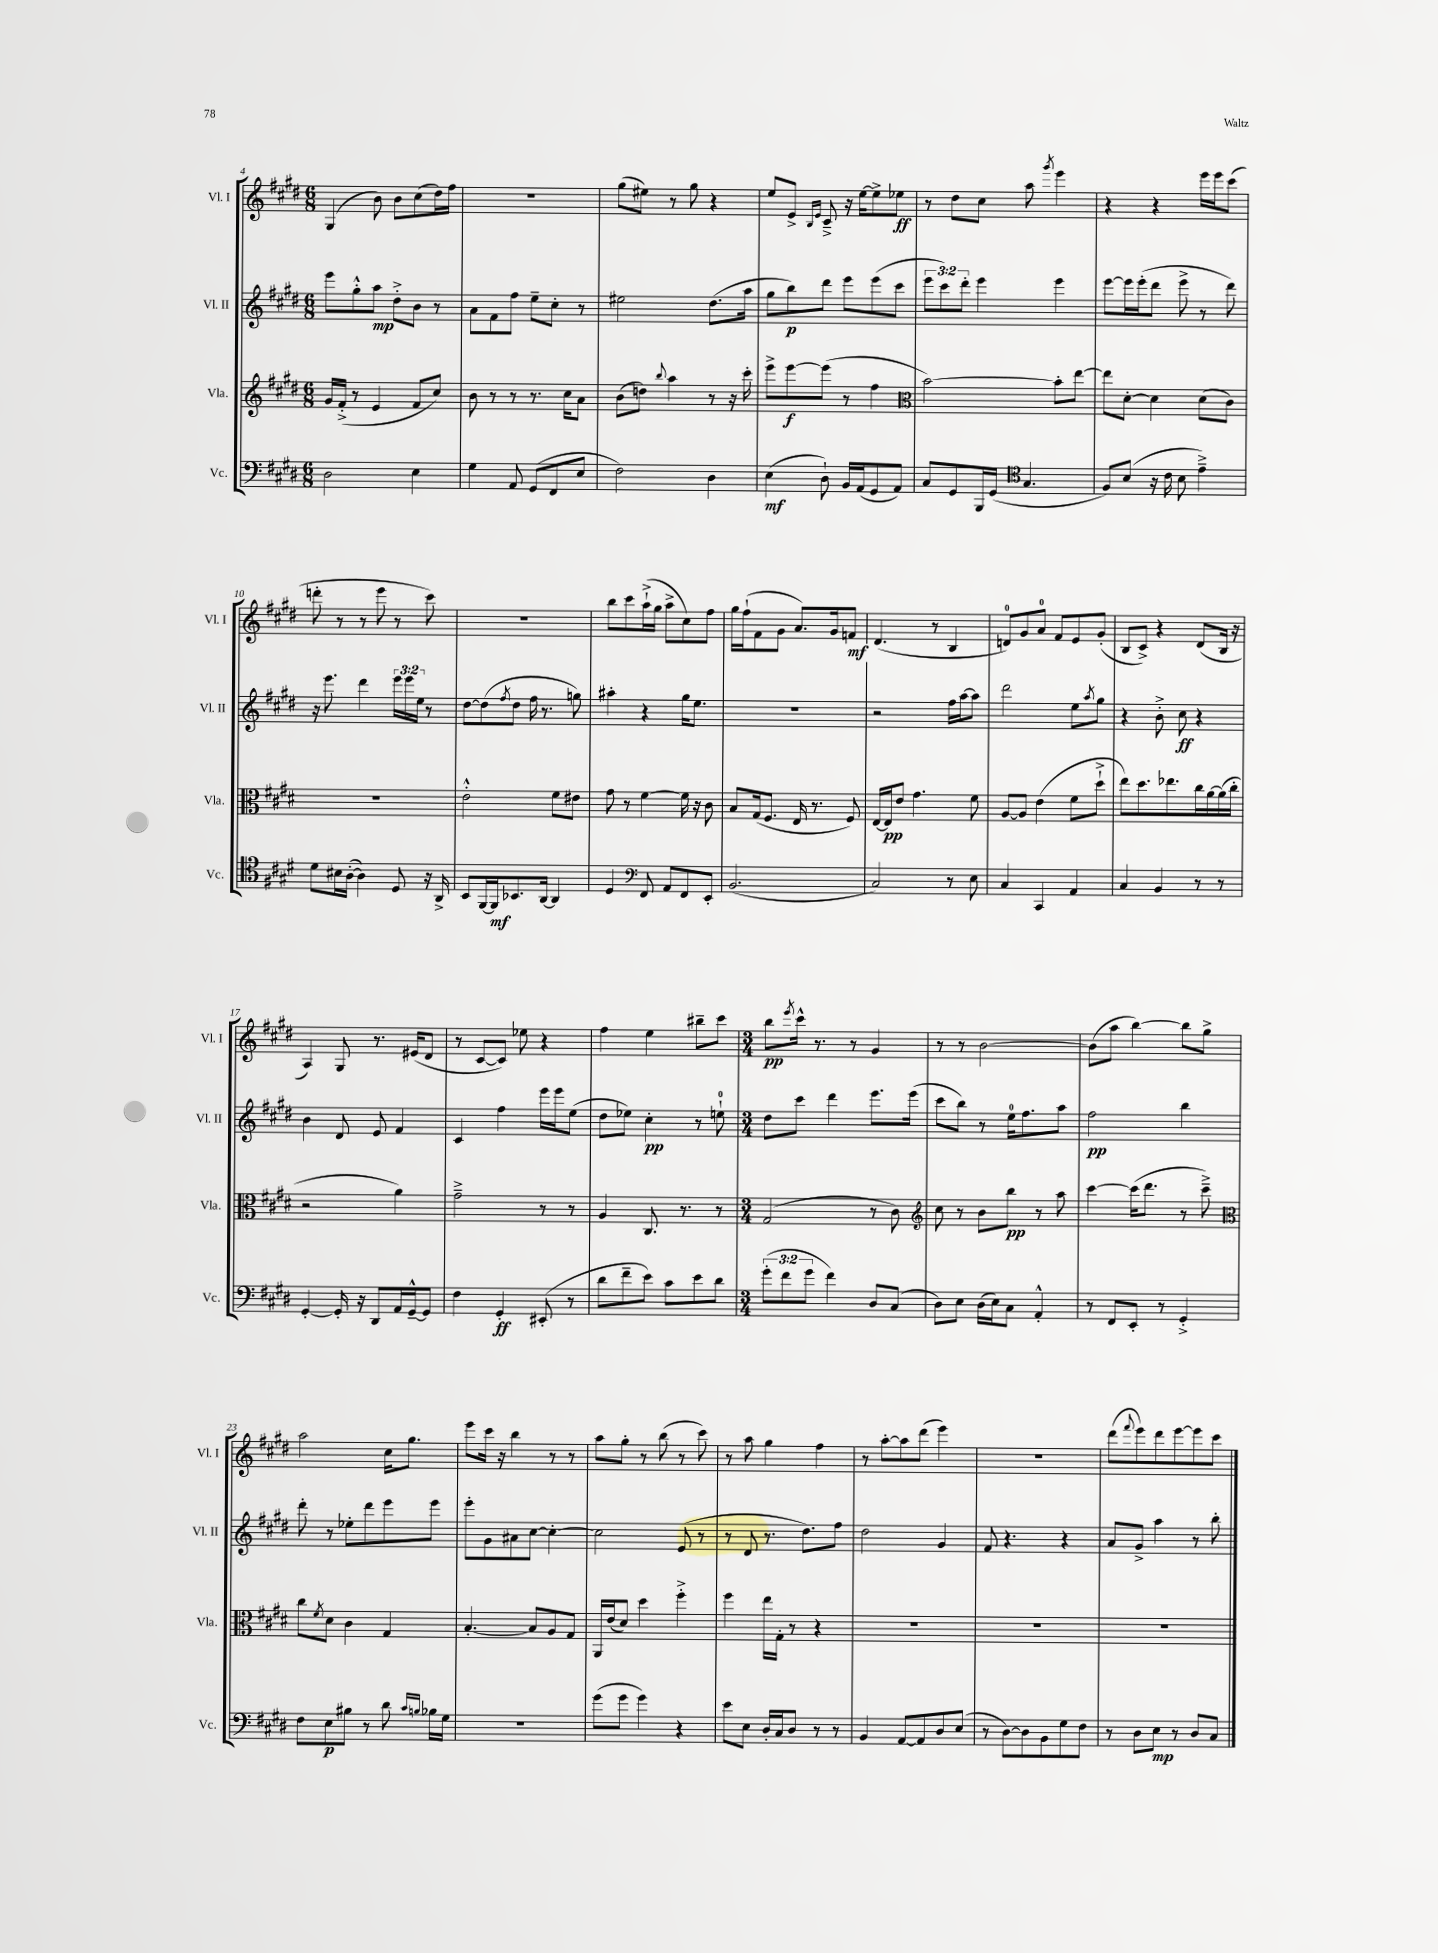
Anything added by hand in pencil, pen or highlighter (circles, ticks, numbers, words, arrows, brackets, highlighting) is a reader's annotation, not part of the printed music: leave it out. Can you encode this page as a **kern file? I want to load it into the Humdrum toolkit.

**kern	**dynam	**kern	**dynam	**kern	**dynam	**kern	**dynam
*part4	*part4	*part3	*part3	*part2	*part2	*part1	*part1
*staff4	*staff4	*staff3	*staff3	*staff2	*staff2	*staff1	*staff1
*I"Vc.	*	*I"Vla.	*	*I"Vl. II	*	*I"Vl. I	*
*I'Vc.	*	*I'Vla.	*	*I'Vl. II	*	*I'Vl. I	*
*clefF4	*	*clefG2	*	*clefG2	*	*clefG2	*
*k[f#c#g#d#]	*	*k[f#c#g#d#]	*	*k[f#c#g#d#]	*	*k[f#c#g#d#]	*
*M6/8	*	*M6/8	*	*M6/8	*	*M6/8	*
=4	=4	=4	=4	=4	=4	=4	=4
2D#\	.	16g#/LL	.	8eee\L	.	(4G#/	.
.	.	(16f#'^/JJ	.	.	.	.	.
.	.	8r	.	8gg#'^^\	.	.	.
.	.	4e/	.	8aa\J	mp	8b\)	.
.	.	.	.	8dd#'^\L	.	8b\L	.
4E\	.	8f#/L	.	8b\J	.	(8cc#\	.
.	.	8cc#/J)	.	8r	.	16dd#\L)	.
.	.	.	.	.	.	16ff#\JJ	.
=5	=5	=5	=5	=5	=5	=5	=5
4G#\	.	8b\	.	8a\L	.	2.r	.
.	.	8r	.	8f#\	.	.	.
8AA/	.	8r	.	8ff#\J	.	.	.
(8GG#/L	.	8.r	.	8ee~\L	.	.	.
8FF#/	.	.	.	8cc#'\J	.	.	.
.	.	16cc#\KL	.	.	.	.	.
8E/J	.	8a\J	.	8r	.	.	.
=6	=6	=6	=6	=6	=6	=6	=6
2F#\)	.	(8b\L	.	2ee#X\	.	(8gg#\L	.
.	.	8ddn\J)	.	.	.	8ee#X\J)	.
.	.	8qqbb/	.	.	.	.	.
.	.	4aa\	.	.	.	8r	.
.	.	.	.	.	.	8gg#\	.
4D#\	.	8r	.	(8.dd#\L	.	4r	.
.	.	16r	.	.	.	.	.
.	.	16ccc#'\	.	16aa\Jk	.	.	.
=7	=7	=7	=7	=7	=7	=7	=7
(4E\	mf	8eee^\L	.	8gg#\L	.	8ee/L	.
.	.	[8eee\	f	8bb\)	p	8e^/J	.
.	.	.	.	.	.	16qqB/LL	.
.	.	.	.	.	.	16qqe/JJ	.
8D#`\)	.	(8eee\J]	.	8ddd#\J	.	8c#~^/	.
16BB/LL	.	8r	.	8eee\L	.	16r	.
(16AA/J	.	.	.	.	.	[16ee\KL	.
8GG#/	.	4ff#\	.	(8eee\	.	8ee^\]	.
8AA/J)	.	.	.	8ccc#\J	.	8ee-X\J	ff
=8	=8	=8	=8	=8	=8	=8	=8
*	*	*clefC3	*	*	*	*	*
8C#/L	.	[2b\)	.	12eee\L	.	8r	.
.	.	.	.	12ccc#\)	.	.	.
8GG#/	.	.	.	.	.	8dd#\L	.
.	.	.	.	12ddd#'\J	.	.	.
16BBB/L	.	.	.	4eee\	.	8cc#\J	.
(16GG#/JJ	.	.	.	.	.	.	.
*clefC4	*	*	*	*	*	*	*
4.G#/	.	.	.	.	.	8aa\	.
.	.	.	.	.	.	8qggg#/	.
.	.	8b'\L]	.	4eee\	.	4eee\	.
.	.	[8ee\J	.	.	.	.	.
=9	=9	=9	=9	=9	=9	=9	=9
8F#/L)	.	8ee\L]	.	[8eee\L	.	4r	.
(8B/J	.	[8d#'\J	.	16eee\L]	.	.	.
.	.	.	.	(16eee'\J	.	.	.
16r	.	4d#\]	.	8ddd#\J	.	4r	.
16c#\	.	.	.	.	.	.	.
8B\	.	.	.	8eee^\	.	.	.
4e~^\)	.	(8d#\L	.	8r	.	16eee\LL	.
.	.	.	.	.	.	16eee\J	.
.	.	8c#\J)	.	8ddd#\)	.	(8ccc#\J	.
!!LO:LB:g=z
=10	=10	=10	=10	=10	=10	=10	=10
8d#\L	.	2.r	.	16r	.	8dddn'\	.
.	.	.	.	8.eee\	.	.	.
16B#X\L	.	.	.	.	.	8r	.
([16A'\JJ	.	.	.	.	.	.	.
4A\])	.	.	.	4ddd#\	.	8r	.
.	.	.	.	.	.	8eee\	.
8D#/	.	.	.	24eee\LL	.	8r	.
.	.	.	.	24eee\	.	.	.
.	.	.	.	24ee\JJ	.	.	.
16r	.	.	.	8r	.	8ccc#\)	.
16AA^/	.	.	.	.	.	.	.
=11	=11	=11	=11	=11	=11	=11	=11
8BB/L	.	2e'^^\	.	[8dd#\L	.	2.r	.
[16FF#/L	.	.	.	(8dd#\]	.	.	.
16FF#/J]	mf	.	.	.	.	.	.
.	.	.	.	8qff#/	.	.	.
8.BB-X/	.	.	.	8dd#\J	.	.	.
.	.	.	.	16ff#\	.	.	.
[16AA/Jk	.	.	.	8.r	.	.	.
4AA/]	.	8f#\L	.	.	.	.	.
.	.	8e#X\J	.	8ggn\)	.	.	.
=12	=12	=12	=12	=12	=12	=12	=12
4D#/	.	8g#\	.	4aa#X'\	.	8bb\L	.
.	.	8r	.	.	.	8ccc#\	.
*clefF4	*	*	*	*	*	*	*
8FF#/	.	[4f#\	.	4r	.	(16aa`^\L	.
.	.	.	.	.	.	16gg#\JJ	.
8AA/L	.	.	.	.	.	8aa^\L	.
8FF#/	.	16f#\]	.	16gg#\KL	.	8cc#\)	.
.	.	16r	.	8.ee\J	.	.	.
8EE'/J	.	8c#\	.	.	.	8ff#\J	.
=13	=13	=13	=13	=13	=13	=13	=13
(2.BB/	.	8B/L	.	2.r	.	16gg#\LL	.
.	.	.	.	.	.	(16ff#`\J	.
.	.	(16G#/k	.	.	.	8f#\	.
.	.	8.F#/J	.	.	.	.	.
.	.	.	.	.	.	8g#\J	.
.	.	16E/	.	.	.	8.a/L)	.
.	.	8.r	.	.	.	.	.
.	.	.	.	.	.	16g#/k	.
.	.	8F#/)	.	.	.	8fn/J	mf
=14	=14	=14	=14	=14	=14	=14	=14
2C#/)	.	[16E/LL	.	2r	.	(4.d#/	.
.	.	16E/J]	pp	.	.	.	.
.	.	8e/J	.	.	.	.	.
.	.	4.g#\	.	.	.	.	.
.	.	.	.	.	.	8r	.
8r	.	.	.	16ff#\LL	.	4B/	.
.	.	.	.	[16aa\J	.	.	.
8E\	.	8f#\	.	8aa\J]	.	.	.
=15	=15	=15	=15	=15	=15	=15	=15
4C#/	.	[8A/L	.	2ddd#\	.	8dn/L)	.
.	.	8A/J]	.	.	.	8g#/	.
4CC#/	.	(4e\	.	.	.	8a/J	.
.	.	.	.	.	.	8f#/L	.
4AA/	.	8f#\L	.	8ee\L	.	8e/	.
.	.	.	.	8qaa/	.	.	.
.	.	8dd#`^\J	.	8gg#\J	.	(8g#'/J	.
=16	=16	=16	=16	=16	=16	=16	=16
4C#/	.	8ee\L)	.	4r	.	8B/L	.
.	.	8.dd#\	.	.	.	8c#^/J)	.
4BB/	.	.	.	8b'^\	.	4r	.
.	.	8.ee-X\	.	.	.	.	.
.	.	.	.	8cc#\	ff	.	.
8r	.	16cc#\L	.	4r	.	(8d#/L	.
.	.	[16a\	.	.	.	.	.
8r	.	(16a\]	.	.	.	16B/Jk	.
.	.	16cc#'\JJ	.	.	.	16r	.
!!LO:LB:g=z
=17	=17	=17	=17	=17	=17	=17	=17
[4GG#'/	.	2r	.	4b\	.	4A/)	.
16GG#'/]	.	.	.	8d#/	.	8G#/	.
16r	.	.	.	.	.	.	.
8DD#/L	.	.	.	8e/	.	8.r	.
16AA/L	.	4a\)	.	4f#/	.	.	.
[16GG#~^^/J	.	.	.	.	.	(16e#X/KL	.
8GG#/J]	.	.	.	.	.	8d#/J	.
=18	=18	=18	=18	=18	=18	=18	=18
4F#\	.	2g#~^\	.	4c#/	.	8r	.
.	.	.	.	.	.	[8c#/L	.
4GG#'/	ff	.	.	4ff#\	.	8c#/J])	.
.	.	.	.	.	.	8ee-X\	.
(8EE#X'/	.	8r	.	16eee\LL	.	4r	.
.	.	.	.	16eee\J	.	.	.
8r	.	8r	.	(8ee\J	.	.	.
=19	=19	=19	=19	=19	=19	=19	=19
8d#\L	.	4A/	.	8dd#\L	.	4ff#\	.
8f#~\	.	.	.	8ee-X\J)	.	.	.
8e\J)	.	8.C#/	.	4cc#'\	pp	4ee\	.
8c#\L	.	.	.	.	.	.	.
.	.	8.r	.	.	.	.	.
8e\	.	.	.	8r	.	8bb#X~\L	.
8d#\J	.	8r	.	8een`\	.	8ccc#\J	.
=20	=20	=20	=20	=20	=20	=20	=20
*M3/4	*	*M3/4	*	*M3/4	*	*M3/4	*
(12g#'\L	.	(2G#/	.	8dd#\L	.	8bb\L	pp
12f#\	.	.	.	.	.	.	.
.	.	.	.	.	.	8qeee/	.
.	.	.	.	8ccc#\J	.	16ccc#^^\Jk	.
12g#\J	.	.	.	.	.	.	.
.	.	.	.	.	.	8.r	.
4f#\)	.	.	.	4ddd#\	.	.	.
.	.	.	.	.	.	8r	.
8D#/L	.	8r	.	8.eee\L	.	4g#/	.
(8C#/J	.	8c#\)	.	.	.	.	.
.	.	.	.	(16eee\Jk	.	.	.
=21	=21	=21	=21	=21	=21	=21	=21
*	*	*clefG2	*	*	*	*	*
8D#\L)	.	8cc#\	.	8ccc#\L	.	8r	.
8E\J	.	8r	.	8bb\J)	.	8r	.
(16D#\LL	.	8b\L	.	8r	.	[2b\	.
16E\J)	.	.	.	.	.	.	.
8C#\J	.	8bb\J	pp	16ee\KL	.	.	.
.	.	.	.	8.ff#\	.	.	.
4AA'^^/	.	8r	.	.	.	.	.
.	.	8aa\	.	8aa\J	.	.	.
=22	=22	=22	=22	=22	=22	=22	=22
8r	.	[4ccc#\	.	2ff#\	pp	(8b\L]	.
8FF#/L	.	.	.	.	.	8aa\J	.
8EE'/J	.	(16ccc#\KL]	.	.	.	[4bb\)	.
.	.	8.ddd#\J	.	.	.	.	.
8r	.	.	.	.	.	.	.
4GG#'^/	.	8r	.	4bb\	.	8bb\L]	.
.	.	8ccc#~^\)	.	.	.	8gg#^\J	.
!!LO:LB:g=z
=23	=23	=23	=23	=23	=23	=23	=23
*	*	*clefC3	*	*	*	*	*
8F#\L	.	8cc#\L	.	8ddd#'\	.	2aa\	.
.	.	8qf#/	.	.	.	.	.
8E\	p	8d#\J	.	8r	.	.	.
8B#X\J	.	4c#\	.	8ee-X'\L	.	.	.
8r	.	.	.	8ddd#\	.	.	.
8d#\	.	4G#/	.	8eee\	.	16cc#\KL	.
.	.	.	.	.	.	8.gg#\J	.
16qqc#/LL	.	.	.	.	.	.	.
16qqBn/JJ	.	.	.	.	.	.	.
16B-X\LL	.	.	.	8eee\J	.	.	.
16G#\JJ	.	.	.	.	.	.	.
=24	=24	=24	=24	=24	=24	=24	=24
2.r	.	[4.B'/	.	8eee'\L	.	8eee\L	.
.	.	.	.	8g#\	.	16ccc#\Jk	.
.	.	.	.	.	.	16r	.
.	.	.	.	8a#X\	.	4bb\	.
.	.	8B/L]	.	[8cc#\J	.	.	.
.	.	8A/	.	4cc#'\_	.	8r	.
.	.	8G#/J	.	.	.	8r	.
=25	=25	=25	=25	=25	=25	=25	=25
(8g#\L	.	16AA/LL	.	2cc#\]	.	8aa\L	.
.	.	(16e/J	.	.	.	.	.
8g#\J	.	8d#/J)	.	.	.	8gg#'\J	.
4g#\)	.	4dd#\	.	.	.	8r	.
.	.	.	.	.	.	(8bb\	.
4r	.	4ff#'^\	.	(8e/	.	8r	.
.	.	.	.	8r	.	8ccc#\)	.
=26	=26	=26	=26	=26	=26	=26	=26
8e\L	.	4ff#\	.	8r	.	8r	.
8E\J	.	.	.	8d#/	.	8aa\	.
16D#'/LL	.	16ee\LL	.	8.r	.	4gg#\	.
16C#/J	.	16G#'\JJ	.	.	.	.	.
8D#/J	.	8r	.	.	.	.	.
.	.	.	.	8.dd#\L)	.	.	.
8r	.	4r	.	.	.	4ff#\	.
8r	.	.	.	8ff#\J	.	.	.
=27	=27	=27	=27	=27	=27	=27	=27
4BB/	.	2.r	.	2dd#\	.	8r	.
.	.	.	.	.	.	[8aa'\L	.
[8AA/L	.	.	.	.	.	8aa\]	.
8AA/]	.	.	.	.	.	(8ddd#\J	.
8D#/	.	.	.	4g#/	.	4eee\)	.
(8E/J	.	.	.	.	.	.	.
=28	=28	=28	=28	=28	=28	=28	=28
8r	.	2.r	.	8f#/	.	2.r	.
[8D#\L)	.	.	.	4.r	.	.	.
8D#\]	.	.	.	.	.	.	.
8BB\	.	.	.	.	.	.	.
8G#\	.	.	.	4r	.	.	.
8F#\J	.	.	.	.	.	.	.
=29	=29	=29	=29	=29	=29	=29	=29
8r	.	2.r	.	8a/L	.	(8ddd#\L	.
.	.	.	.	.	.	8qqfff#/	.
8D#\L	.	.	.	8g#^/J	.	8eee\)	.
8E\J	mp	.	.	4aa\	.	8ddd#\	.
8r	.	.	.	.	.	[8eee\	.
8D#/L	.	.	.	8r	.	8eee\]	.
8C#/J	.	.	.	8bb'\	.	8ccc#\J	.
==	==	==	==	==	==	==	==
*-	*-	*-	*-	*-	*-	*-	*-
